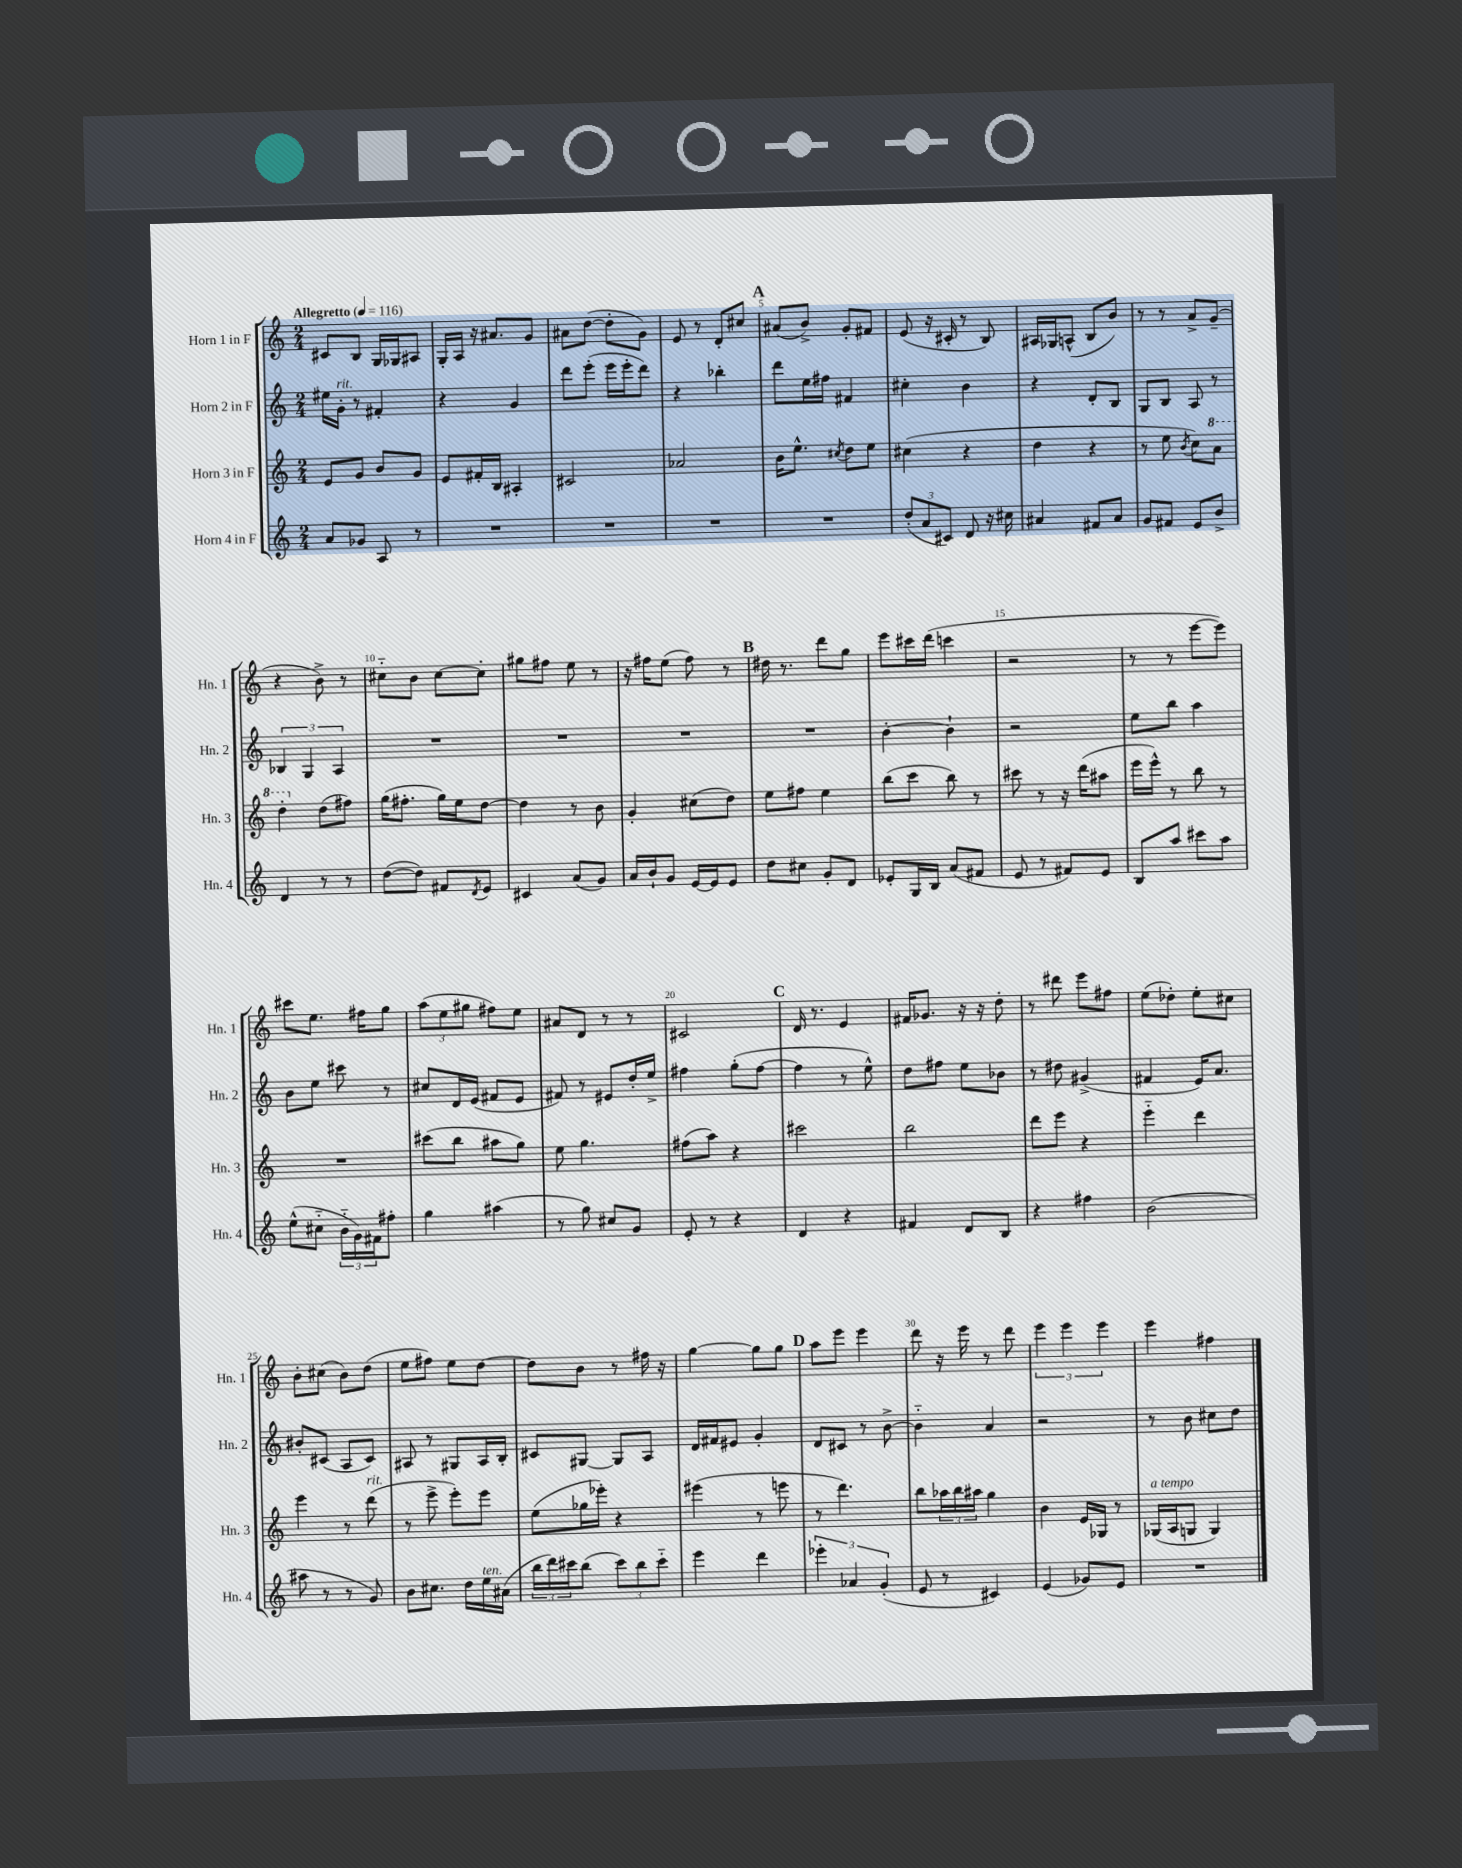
<<
\new StaffGroup <<
\new Staff = "s0" \with { instrumentName = "Horn 1 in F" shortInstrumentName = "Hn. 1" } {
    \clef treble \key c \major \numericTimeSignature \time 2/4 \tempo "Allegretto" 4 = 116
    cis'8 b8 g16 ges16 ais8 |
    g16-. a16 r16 ais'8. g'8 |
    ais'8 d''8~( d''8-. g'8) |
    e'8 r8 d'8-. cis''8 |
    \mark \markup { \bold "A" } ais'8( b'8->) g'8-. fis'8 |
    e'8( r16 cis'16-. r8 b8) |
    ais16 ges16 a8-^( b8 b'8) |
    r8 r8 a'8-> g'8--( |
    r4 b'8->) r8 |
    cis''8-_ b'8 cis''8~ cis''8-. |
    gis''8 fis''8 e''8 r8 |
    r16 fis''16 e''8( fis''8) r8 |
    \mark \markup { \bold "B" } dis''16 r8. d'''8 g''8 |
    e'''8 cis'''16 d'''16( c'''4 |
    r2 |
    r8 r8 e'''8~ e'''8) |
    cis'''8 e''8. fis''16 g''8 |
    \tuplet 3/2 { a''8( e''8 gis''8 } fis''8) e''8 |
    ais'8 d'8 r8 r8 |
    cis'2 |
    \mark \markup { \bold "C" } d'16 r8. e'4 |
    fis'16 ges'8. r16 r16 d''8-. |
    r8 dis'''8 e'''8 fis''8 |
    e''8( des''8-.) e''8-. cis''8 |
    b'8-. cis''8( b'8) d''8( |
    e''8 fis''8) e''8 d''8~ |
    d''8 b'8 r8 fis''16 r16 |
    g''4~ g''8 g''8 |
    \mark \markup { \bold "D" } a''8 e'''8 e'''4 |
    d'''8 r16 e'''16 r8 d'''8 |
    \tuplet 3/2 { e'''4 e'''4 e'''4 } |
    e'''4 fis''4 \bar "|." |
}
\new Staff = "s1" \with { instrumentName = "Horn 2 in F" shortInstrumentName = "Hn. 2" } {
    \clef treble \key c \major \numericTimeSignature \time 2/4
    eis''16 g'16-.^\markup { \italic "rit." } r8 fis'4-. |
    r4 g'4 |
    d'''8 e'''8-.( e'''16 e'''16-. d'''8) |
    r4 bes''4-. |
    \mark \markup { \bold "A" } d'''8 e''16 fis''16 fis'4 |
    cis''4-. b'4 |
    r4 d'8-. b8 |
    g8 b8 a8 r8 |
    \tuplet 3/2 { bes4 g4 a4 } |
    R2 |
    R2 |
    R2 |
    \mark \markup { \bold "B" } R2 |
    b'4~-. b'4-! |
    r2 |
    e''8 b''8 a''4 |
    b'8 e''8 cis'''8 r8 |
    cis''8 d'16 e'16( fis'8 e'8 |
    fis'8) r8 eis'8 d''16-. e''16-> |
    fis''4 g''8-.( fis''8~ |
    \mark \markup { \bold "C" } fis''4 r8 e''8-^) |
    d''8 fis''8 e''8 bes'8 |
    r8 dis''8 gis'4->( |
    fis'4 e'16) a'8. |
    bis'8-. cis'8( a8 cis'8) |
    ais8 r8 gis8 ais16 b16-. |
    cis'8 gis8~ gis8 a8 |
    d'16 fis'16 eis'8 g'4-. |
    \mark \markup { \bold "D" } d'8 cis'8 r8 b'8~-> |
    b'4-_ a'4 |
    r2 |
    r8 b'8 cis''8 d''8 \bar "|." |
}
\new Staff = "s2" \with { instrumentName = "Horn 3 in F" shortInstrumentName = "Hn. 3" } {
    \clef treble \key c \major \numericTimeSignature \time 2/4
    e'8 g'8 b'8 g'8 |
    e'8 fis'16-. b16 ais4-. |
    cis'2 |
    aes'2 |
    \mark \markup { \bold "A" } b'16 e''8.-^ \acciaccatura { cis''8 } d''8 e''8 |
    cis''4( r4 |
    d''4 r4 |
    r8 e''8 \acciaccatura { b'8 } c''8) \ottava #1 a''8 |
    d'''4-. \ottava #0 d''8( fis''8) |
    g''16( fis''8.-. g''16) e''16 d''8~ |
    d''4 r8 b'8 |
    g'4-. cis''8( d''8) |
    \mark \markup { \bold "B" } e''8 fis''8 e''4 |
    b''8( c'''8 b''8) r8 |
    cis'''8 r8 r16 d'''16( ais''8 |
    e'''16 e'''16-^) r8 b''8 r8 |
    R2 |
    cis'''8( b''8 ais''8 g''8) |
    e''8 g''4. |
    fis''8( a''8) r4 |
    \mark \markup { \bold "C" } cis'''2 |
    b''2 |
    d'''8 e'''8 r4 |
    e'''4-_ d'''4 |
    e'''4 r8 d'''8^\markup { \italic "rit." }( |
    r8 e'''8-> e'''8-.) e'''8 |
    e''8( ges''16 ees'''16-.) r4 |
    eis'''4( r8 e'''8 |
    \mark \markup { \bold "D" } r8 d'''4.) |
    b''8 \tuplet 3/2 { aes''16 b''16 ais''16 } g''4 |
    b'4 e'16 ges16 r8 |
    ges16^\markup { \italic "a tempo" }( a16 g8 g4) \bar "|." |
}
\new Staff = "s3" \with { instrumentName = "Horn 4 in F" shortInstrumentName = "Hn. 4" } {
    \clef treble \key c \major \numericTimeSignature \time 2/4
    a'8 ges'8 a8 r8 |
    R2 |
    R2 |
    R2 |
    \mark \markup { \bold "A" } R2 |
    \tuplet 3/2 { d''8-.( a'8 cis'8) } d'8 r16 cis''16 |
    ais'4 fis'8 ais'8 |
    g'8 fis'8 e'8 b'8-> |
    d'4 r8 r8 |
    d''8~( d''8) fis'8 \acciaccatura { d'8 } e'8 |
    cis'4 a'8( g'8) |
    a'16 b'16-! g'8 e'16~ e'16 e'8 |
    \mark \markup { \bold "B" } d''8 cis''8 g'8-. d'8 |
    ees'8-. g16 b16 a'8( fis'8 |
    e'8 r8 fis'8) e'8 |
    b8 a''8 cis'''8 a''8 |
    e''8-^( cis''8-_ \tuplet 3/2 { b'16-_ g'16) fis'16 } fis''8-. |
    g''4 ais''4( |
    r8 g''8) cis''8 g'8 |
    e'8-. r8 r4 |
    \mark \markup { \bold "C" } d'4 r4 |
    fis'4 d'8 b8 |
    r4 fis''4 |
    b'2( |
    ais''8 r8 r8 g'8) |
    b'8 cis''8. d''16 e''16^\markup { \italic "ten." } ais'16( |
    \tuplet 3/2 { b''16 d'''16) cis'''16 } b''8( \tuplet 3/2 { cis'''8) b''8 cis'''8-_ } |
    e'''4 d'''4 |
    \mark \markup { \bold "D" } \tuplet 3/2 { ees'''4-. aes'4 g'4-.( } |
    e'8 r8 cis'4) |
    e'4( ges'8) e'8 |
    R2 \bar "|." |
}
>>
>>
\layout { \context { \Score \override BarNumber.break-visibility = ##(#f #t #t) barNumberVisibility = #(every-nth-bar-number-visible 5) } }
